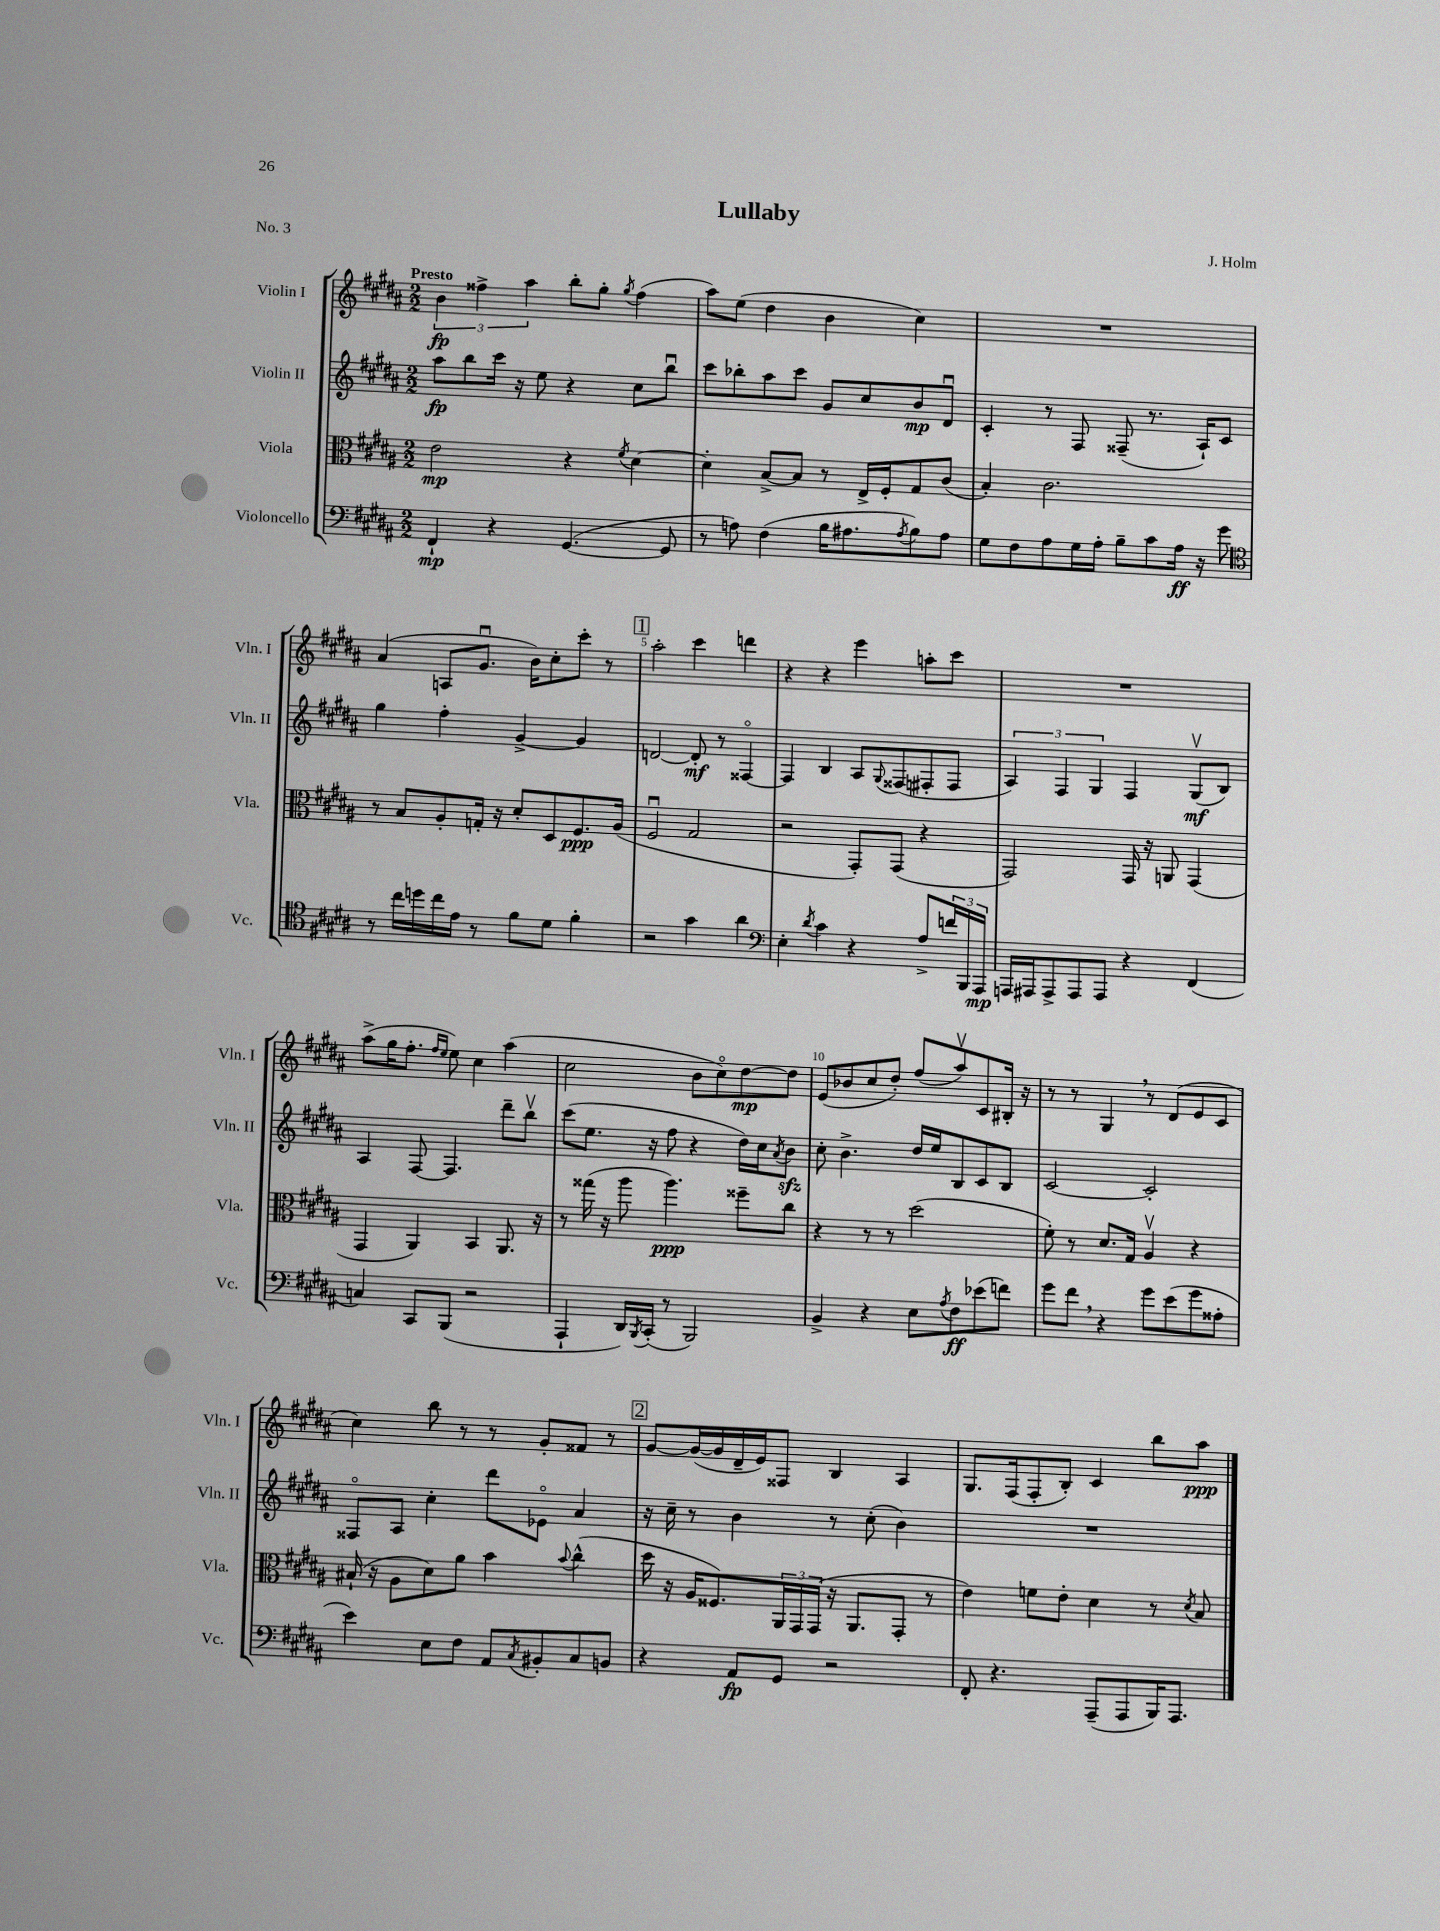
\header { title = "Lullaby" composer = "J. Holm" piece = "No. 3" }
<<
\new StaffGroup <<
\new Staff = "s0" \with { instrumentName = "Violin I" shortInstrumentName = "Vln. I" } {
    \clef treble \key b \major \numericTimeSignature \time 2/2 \tempo "Presto"
    \tuplet 3/2 { b'4\fp fisis''4-> ais''4 } b''8-. gis''8-. \acciaccatura { gis''8 } fisis''4( |
    ais''8) e''8( dis''4 b'4 cis''4) |
    R1 |
    ais'4( a8 gis'8.\downbow b'16) cis''8-. cis'''8-. r8 |
    \mark \markup { \box "1" } ais''2-. cis'''4 d'''4 |
    r4 r4 e'''4 a''8-. cis'''8 |
    R1 |
    ais''8->( gis''16 fis''8.-. \grace { fis''16 e''16 } e''8) cis''4 ais''4( |
    cis''2 b'8 cis''8\flageolet) dis''8~\mp dis''8 |
    e'8( bes'8 cis''8 dis''8-.) fis''8( ais''8\upbow) cis'8 bis16-. r16 |
    r8 r8 gis4 \breathe r8 dis'8( e'8 cis'8 |
    cis''4) b''8 r8 r8 gis'8-. fisis'8 r8 |
    \mark \markup { \box "2" } gis'8~ gis'16~( gis'16 dis'16-- e'16) fisis8 b4 ais4 |
    gis8. fis16( fis8-. b8-.) cis'4 b''8 ais''8\ppp \bar "|." |
}
\new Staff = "s1" \with { instrumentName = "Violin II" shortInstrumentName = "Vln. II" } {
    \clef treble \key b \major \numericTimeSignature \time 2/2
    ais''8\fp b''8 cis'''16 r16 e''8 r4 cis''8 b''8\downbow |
    cis'''8 bes''8-. ais''8 cis'''8 gis'8 cis''8 b'8\mp dis'8\downbow |
    cis'4-. r8 fis8 fisis8--( r8. ais16-!) cis'8 |
    gis''4 fis''4-. gis'4~-> gis'4 |
    \mark \markup { \box "1" } d'2~ d'8-.\mf r8 fisis4~\flageolet |
    fisis4 b4 ais8 \appoggiatura { gis8 } fisis8( fis8-. fis8 |
    \tuplet 3/2 { ais4) fis4 gis4 } fis4 gis8\upbow\mf( b8) |
    ais4 fis8~ fis4. dis'''8-- b''8\upbow |
    cis'''8( e''8. r16 fis''8 r4 dis''16) cis''16 \acciaccatura { ais'8 } b'8\sfz |
    cis''8-. b'4.-> dis''16 e''16 b8 cis'8 b8 |
    cis'2~ cis'2-. |
    fisis8\flageolet ais8 cis''4-. dis'''8 ees'8\flageolet ais'4 |
    \mark \markup { \box "2" } r16 cis''16-- r8 b'4 r8 cis''8-.( b'4) |
    R1 \bar "|." |
}
\new Staff = "s2" \with { instrumentName = "Viola" shortInstrumentName = "Vla." } {
    \clef alto \key b \major \numericTimeSignature \time 2/2
    e'2\mp r4 \acciaccatura { fis'8 } dis'4~ |
    dis'4-. b8~-> b8 r8 e16-> fis16-. gis8 cis'8( |
    b4-.) cis'2. |
    r8 b8 ais8-. g16-. r16 dis'8-. dis8 fis8.\ppp ais16( |
    \mark \markup { \box "1" } fis2\downbow gis2 |
    r2 gis,8-.) gis,8( r4 |
    gis,2) gis,16 r16 a,8 gis,4( |
    gis,4 ais,4) b,4 ais,8. r16 |
    r8 gisis''16( r16 ais''8 ais''4.\ppp) fisis''8-- cis''8 |
    r4 r8 r8 dis''2( |
    fis'8-.) r8 dis'8. gis16 ais4\upbow r4 |
    bis16-!( r16 ais8 dis'8) ais'8 b'4 \appoggiatura { b'8 } cis''4-^( |
    \mark \markup { \box "2" } dis''16 r16 ais16 fisis8.) \tuplet 3/2 { ais,16 gis,16 gis,16( } r16 ais,8. gis,8-. r8 |
    e'4) f'8 e'8-. dis'4 r8 \acciaccatura { dis'8 } b8 \bar "|." |
}
\new Staff = "s3" \with { instrumentName = "Violoncello" shortInstrumentName = "Vc." } {
    \clef bass \key b \major \numericTimeSignature \time 2/2
    fis,4-!\mp r4 gis,4.~( gis,8 |
    r8 a8) fis4( b16 ais8. \acciaccatura { ais8 } b8) ais8 |
    gis8 fis8 ais8 gis16 ais16-. b8-- cis'8 ais16\ff r16 gis'8 |
    \clef tenor r8 cis''16 d''16 cis''16 e'16 r8 fis'8 dis'8 fis'4-. |
    \mark \markup { \box "1" } r2 gis'4 ais'4 |
    \clef bass e4-. \acciaccatura { dis'8 } cis'4 r4 ais8-> \tuplet 3/2 { f'16 b,,16 ais,,16\mp } |
    a,,16 ais,,16 ais,,8-> ais,,8 ais,,8 r4 fis,4( |
    c4) cis,8 b,,8( r2 |
    ais,,4-! dis,16) \acciaccatura { b,,8 } cis,16-.( r8 b,,2) |
    b,4-> r4 e8 \acciaccatura { ais8 } fis8\ff ees'8( f'8) |
    gis'8 fis'8 \breathe r4 gis'8 e'8( gis'8 aisis8-. |
    e'4) e8 fis8 ais,8 \acciaccatura { cis8 } bis,8-. cis8 b,8 |
    \mark \markup { \box "2" } r4 ais,8\fp gis,8 r2 |
    fis,8-. r4. ais,,8--( ais,,8 b,,16) ais,,8. \bar "|." |
}
>>
>>
\layout { \context { \Score \override BarNumber.break-visibility = ##(#f #t #t) barNumberVisibility = #(every-nth-bar-number-visible 5) } }
